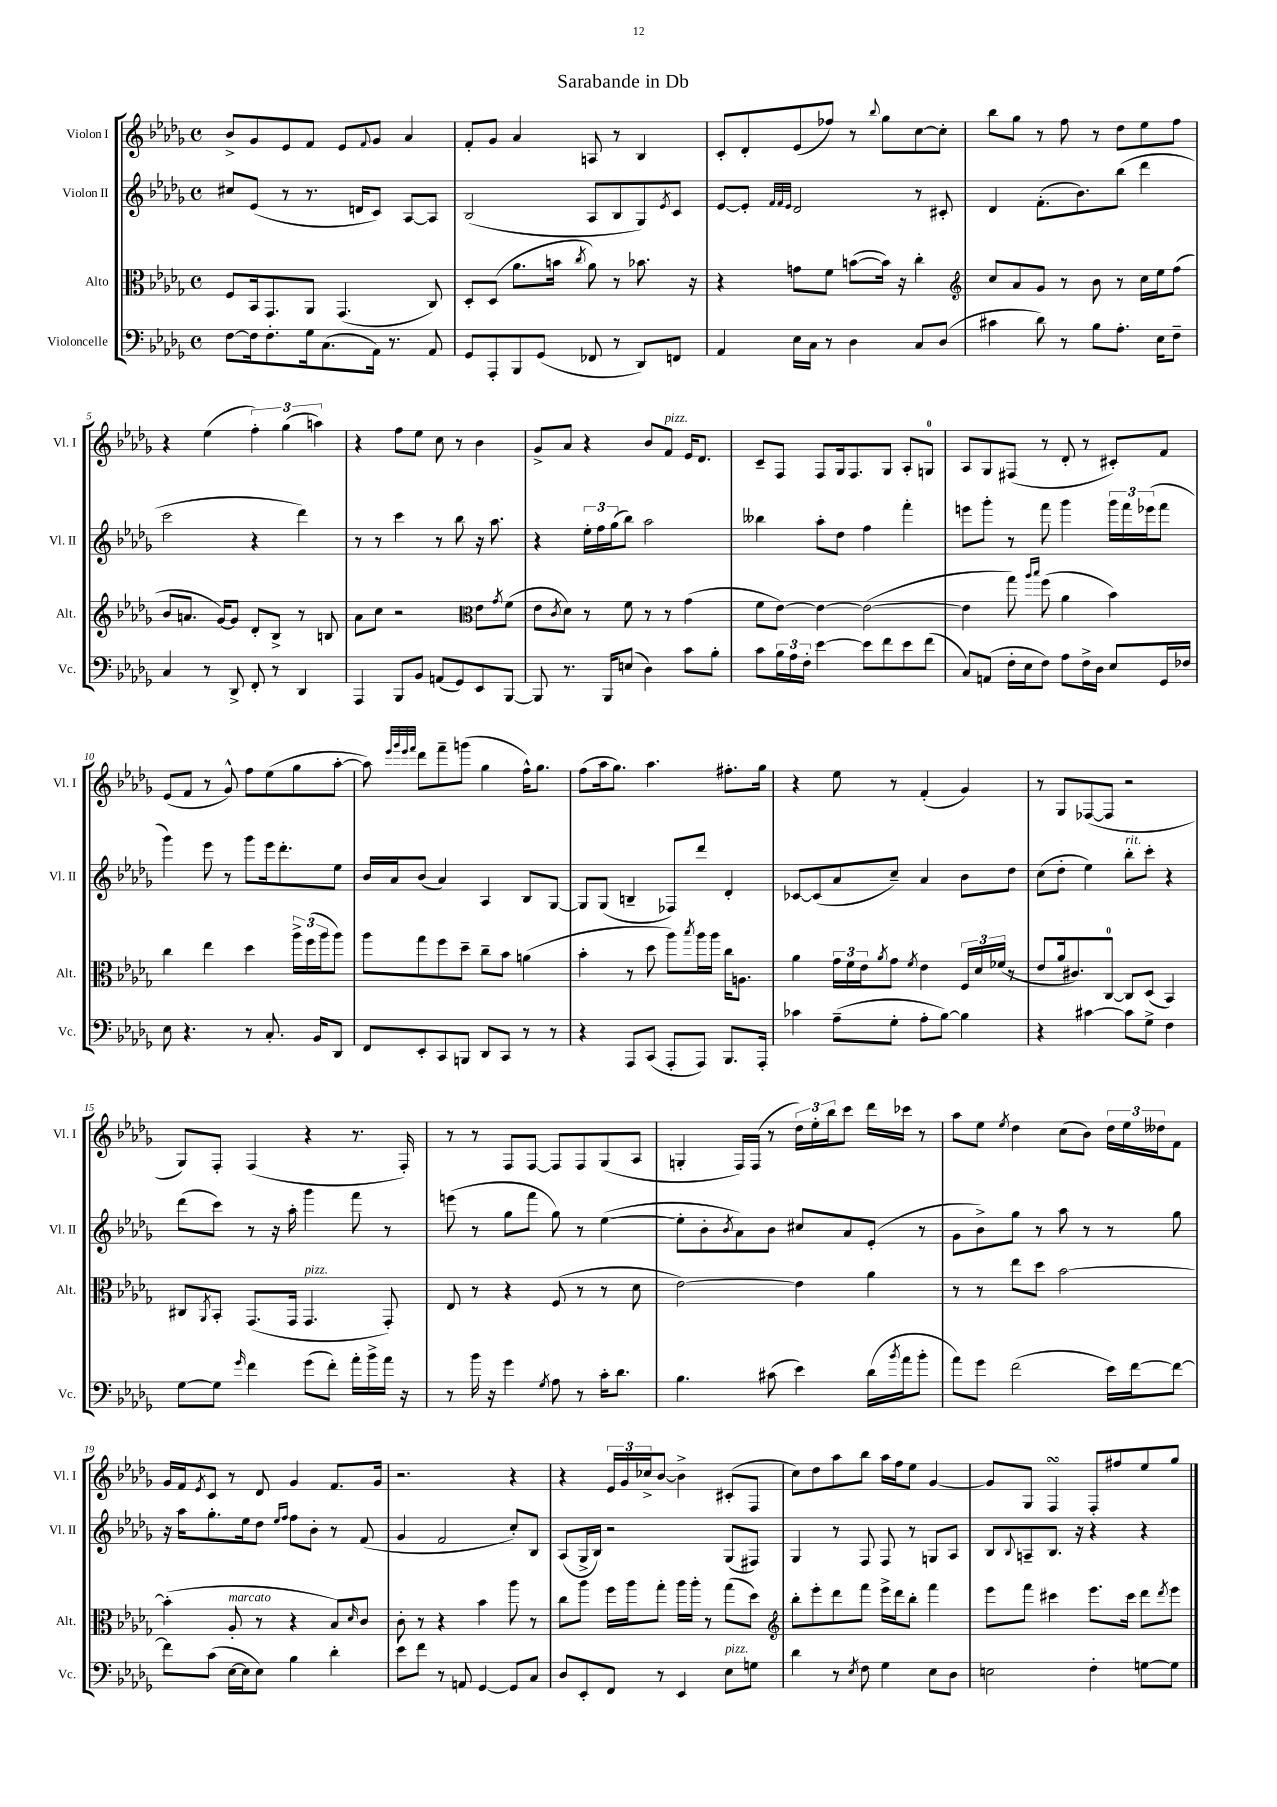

**kern	**kern	**kern	**kern
*staff4	*staff3	*staff2	*staff1
*clefF4	*clefC3	*clefG2	*clefG2
*k[b-e-a-d-g-]	*k[b-e-a-d-g-]	*k[b-e-a-d-g-]	*k[b-e-a-d-g-]
*M4/4	*M4/4	*M4/4	*M4/4
*met(c)	*met(c)	*met(c)	*met(c)
[8F	8F	8cc#	8b-^
16F]	16BB-	(8e-	8g-
8.F'	8.GG-	.	.
.	.	8r	8e-
16G-	8AA-	8.r	8f
(8.C	.	.	.
.	(4.GG-	.	8e-
.	.	16d	.
.	.	.	8qqf
16AA-)	.	8c)	8g-
8.r	.	.	.
.	.	[8A-	4a-
8AA-	8C)	8A-]	.
=	=	=	=
8GG-	8D-'	(2B-	8f'
8AAA-'	(8D-	.	8g-
8BBB-	8.a-	.	4a-
(8GG-	.	.	.
.	16b	.	.
.	8qcc	.	.
8FF-	8a-)	8A-	8A
8r	8r	8B-	8r
8DD-)	8.b-	8G-)	4B-
.	.	8qe-	.
8FF	.	8c	.
.	16r	.	.
=	=	=	=
4AA-	4r	[8e-	8c'
.	.	8e-']	8d-'
.	.	32qqf	.
.	.	32qqf	.
.	.	32qqe-	.
16E-	8g	2d-	(8e-
16C	.	.	.
8r	8f	.	8ff-)
4D-	([8b	.	8r
.	.	.	8qqbb-
.	16b])	.	8gg-
.	16r	.	.
8C	4cc'	8r	[8cc
(8D-	.	8c#'	8cc']
=	=	=	=
*	*clefG2	*	*
4c#	8cc	4d-	8bb-
.	8a-	.	8gg-
8d-)	8g-	(8.f'	8r
8r	8r	.	8ff
.	.	8.b-)	.
8B-	8b-	.	8r
8.A-'	8r	(8bb-	8dd-
.	16cc	4ddd-	8ee-
16E-	16ee-	.	.
8F~	(8ff	.	8ff
=	=	=	=
4C	8b-	2ccc	4r
.	8.a	.	.
8r	.	.	(4ee-
.	[16g-)	.	.
8DD-^	8g-]	.	.
8FF'	8d-'	4r	6ff')
8r	8B-^	.	.
.	.	.	(6gg-
4DD-	8r	4ddd-)	.
.	.	.	6aa)
.	8B	.	.
=	=	=	=
4AAA-	8a-	8r	4r
.	8cc	8r	.
8BBB-	2r	4ccc	8ff
8BB-	.	.	8ee-
(8AA	.	8r	8cc
8GG-)	.	8bb-	8r
*	*clefC3	*	*
8EE-	8e-	16r	4b-
.	.	8.aa-	.
.	8qg-	.	.
[8BBB-	(8f	.	.
=	=	=	=
8BBB-]	8e-	4r	8g-^
.	8qc	.	.
8.r	8d-)	.	8a-
.	8r	24ee-'	4r
.	.	24ff	.
16BBB-	.	.	.
.	.	(24gg-	.
(8E	8f	8bb-)	.
4D-)	8r	2aa-	8b-
.	8r	.	8f
8c	(4g-	.	16e-
.	.	.	8.d-
8B-'	.	.	.
=	=	=	=
8c	8f	4bb--	8c~
24B-	[8e-)	.	8F
24A-	.	.	.
24F'	.	.	.
[4e-	4e-_	8aa-'	8F
.	.	8dd-	16G-
.	.	.	8.F
8e-]	(2e-_	4ff	.
8f	.	.	8G-
8e-	.	4fff'	8A-'
(8f	.	.	8G
=	=	=	=
8C)	4e-]	8eee	8A-
(8AA	.	8ggg-'	8G-
16F'	8gg-)	8r	(8F#
16E-	.	.	.
.	16qqaa-	.	.
.	16qqbb-	.	.
8F)	(8ff	8fff	8r
8A-	4a-	4ggg-	8d-'
16F^	.	.	8r
16D-	.	.	.
8E-	4b-)	24ggg-	8c#')
.	.	24fff	.
.	.	(24eee-	.
16GG-	.	8fff	8f
16F-	.	.	.
=	=	=	=
8E-	4cc	4ggg-)	(8e-
4.r	.	.	8f
.	4ee-	8eee-	8r
.	.	8r	8g-^^)
8r	4dd-	8ggg-	8ff
8.C'	.	16eee-	(8ee-
.	.	8.ddd-'	.
.	24aa-^	.	8gg-
.	(24ff	.	.
16BB-	.	.	.
.	24aa-	.	.
8DD-	8aa-)	8ee-	[8aa-'
=	=	=	=
8FF	8aa-	16b-	8aa-])
.	.	16a-	.
.	.	.	32qqeee-
.	.	.	32qqggg-
.	.	.	32qqeee-
.	.	.	32qqfff
8EE-'	8gg-	(8b-	8ddd-
8CC	8ff	4a-)	8fff~
8BBB	8dd-~	.	(8ggg
8DD-	8cc~	4A-	4gg-
8CC	8b-	.	.
8r	(4a	8B-	16ff^^)
.	.	.	8.gg-
8r	.	[8G-	.
=	=	=	=
4r	4b-'	8G-]	(8ff
.	.	(8G-	16aa-
.	.	.	8.gg-)
8AAA-	8r	4B~	.
(8CC	8dd-	.	4.aa-
8AAA-'	8aa-)	8F-)	.
.	8qbb-	.	.
8AAA-)	16aa-	8ddd-	.
.	16aa-	.	.
8.BBB-	16cc	4d-'	8.ff#'
.	8.A	.	.
16AAA-'	.	.	16gg-
=	=	=	=
4c-	4a-	[8c-	4r
.	.	(8c-]	.
(8A-~	24g-	8a-	8ee-
.	24f	.	.
.	24e-	.	.
.	8qa-	.	.
8G-'	8g-	8cc~)	8r
.	8qf	.	.
8A-'	4e-	4a-	(4f'
[8B-)	.	.	.
4B-]	24F	8b-	4g-)
.	24d-	.	.
.	(24f-	.	.
.	8r	8dd-	.
=	=	=	=
4r	8e-	(8cc	8r
.	16a-	8dd-'	8G-
.	8.c#)	.	.
[4c#	.	4ee-)	([8F-
.	[8C	.	8F-]
8c#]	8C]	8bb-'	2r
8G-^	(8D-	8ccc'	.
4F	4BB-)	4r	.
=	=	=	=
[8G-	8C#	(8ddd-	8G-)
.	8qAA-	.	.
8G-]	8BB-'	8ccc)	8F'
16qqg-	.	.	.
4f	(8.GG-	8r	(4F
.	.	16r	.
.	16GG-	16aa-'	.
(8g-	4.GG-	4ggg-	4r
8f')	.	.	.
16a-'	.	8fff	8.r
16b-^	.	.	.
16a-	8GG-')	8r	.
16r	.	.	16F')
=	=	=	=
8r	8E-	(8eee	8r
16b-	8r	8r	8r
16r	.	.	.
4g-	4r	8gg-	8F
.	.	8fff	[8F
8qG-	.	.	.
8A-	(8F	8gg-)	8F]
8r	8r	8r	8F
16c'	8r	([4ee-	(8G-
8.d-	.	.	.
.	8d-	.	8A-
=	=	=	=
4.B-	[2e-)	8ee-']	4G'
.	.	8b-'	.
.	.	8qb-	.
.	.	8a-)	16F)
.	.	.	(16F
(8c#	.	8b-	8r
4e-)	4e-]	8cc#	24dd-)
.	.	.	24ee-'
.	.	.	24bb-
.	.	8a-	8ccc
(16d-	4a-	(8e-'	16ddd-
8qb-	.	.	.
16a-	.	.	16ccc-
8b-'	.	8r	8r
=	=	=	=
8a-)	8r	8g-	8aa-
8g-	8r	8b-^)	8ee-
.	.	.	8qee-
(2f	8ee-	8gg-	4dd-
.	8dd-	8r	.
.	[2b-	8aa-	(8cc
.	.	8r	8b-)
16e-)	.	8r	24dd-
.	.	.	24ee-
[16f	.	.	.
.	.	.	24dd--
8f_	.	8gg-	8f
=	=	=	=
8f]	(4b-']	16r	16g-
.	.	16aa-	16f
.	.	.	8qe-
(8c	.	8.gg-'	8c
[16E-	8A-'	.	8r
16E-]	.	16ee-	.
8E-)	8r	8dd-	8d-
.	.	16qqee-	.
.	.	16qqff	.
4B-	4r	8ff	4g-
.	.	8b-'	.
4d-'	8B-)	8r	8.f
.	16qqd-	.	.
.	8c	(8f	.
.	.	.	16g-
=	=	=	=
8e-	8c'	4g-	2.r
8f	8r	.	.
8r	4r	2f	.
8AA	.	.	.
[4GG-	4b-	.	.
8GG-]	8aa-	8cc')	4r
8C	8r	8B-	.
=	=	=	=
8D-	8cc	(8A-	4r
8EE-'	8aa-	16G-^	.
.	.	16B-)	.
8FF	16ff	2r	24e-
.	.	.	24g-
.	16aa-	.	.
.	.	.	24cc-^
8r	8gg-'	.	[8b-
4EE-	16aa-	.	4b-^]
.	16aa-'	.	.
.	8r	.	.
8E-	(8gg-	(8G-	(8c#'
8G	8dd-)	8F#)	8F
=	=	=	=
*	*clefG2	*	*
4d-	8bb-'	4G-	8cc)
.	8eee-'	.	8dd-
8r	8ddd-	8r	8aa-
8qE-	.	.	.
8F	8fff	8F	8bb-
4G-	16eee-^	8F	16aa-
.	16ddd-	.	16ff
.	8bb-'	8r	8ee-
8E-	4fff	8G	[4g-
8D-	.	8A-	.
=	=	=	=
2E	8eee-	8B-	8g-]
.	.	8qqB-	.
.	8fff	8A~	8G-
.	4ccc#	8.B-	4F
.	.	16r	.
4F'	8.eee-	4r	8F'
.	.	.	8ff#
.	16ccc#	.	.
[8G	8ddd-	4r	8ee-
.	8qddd-	.	.
8G]	8eee-	.	8gg-
==	==	==	==
*-	*-	*-	*-
